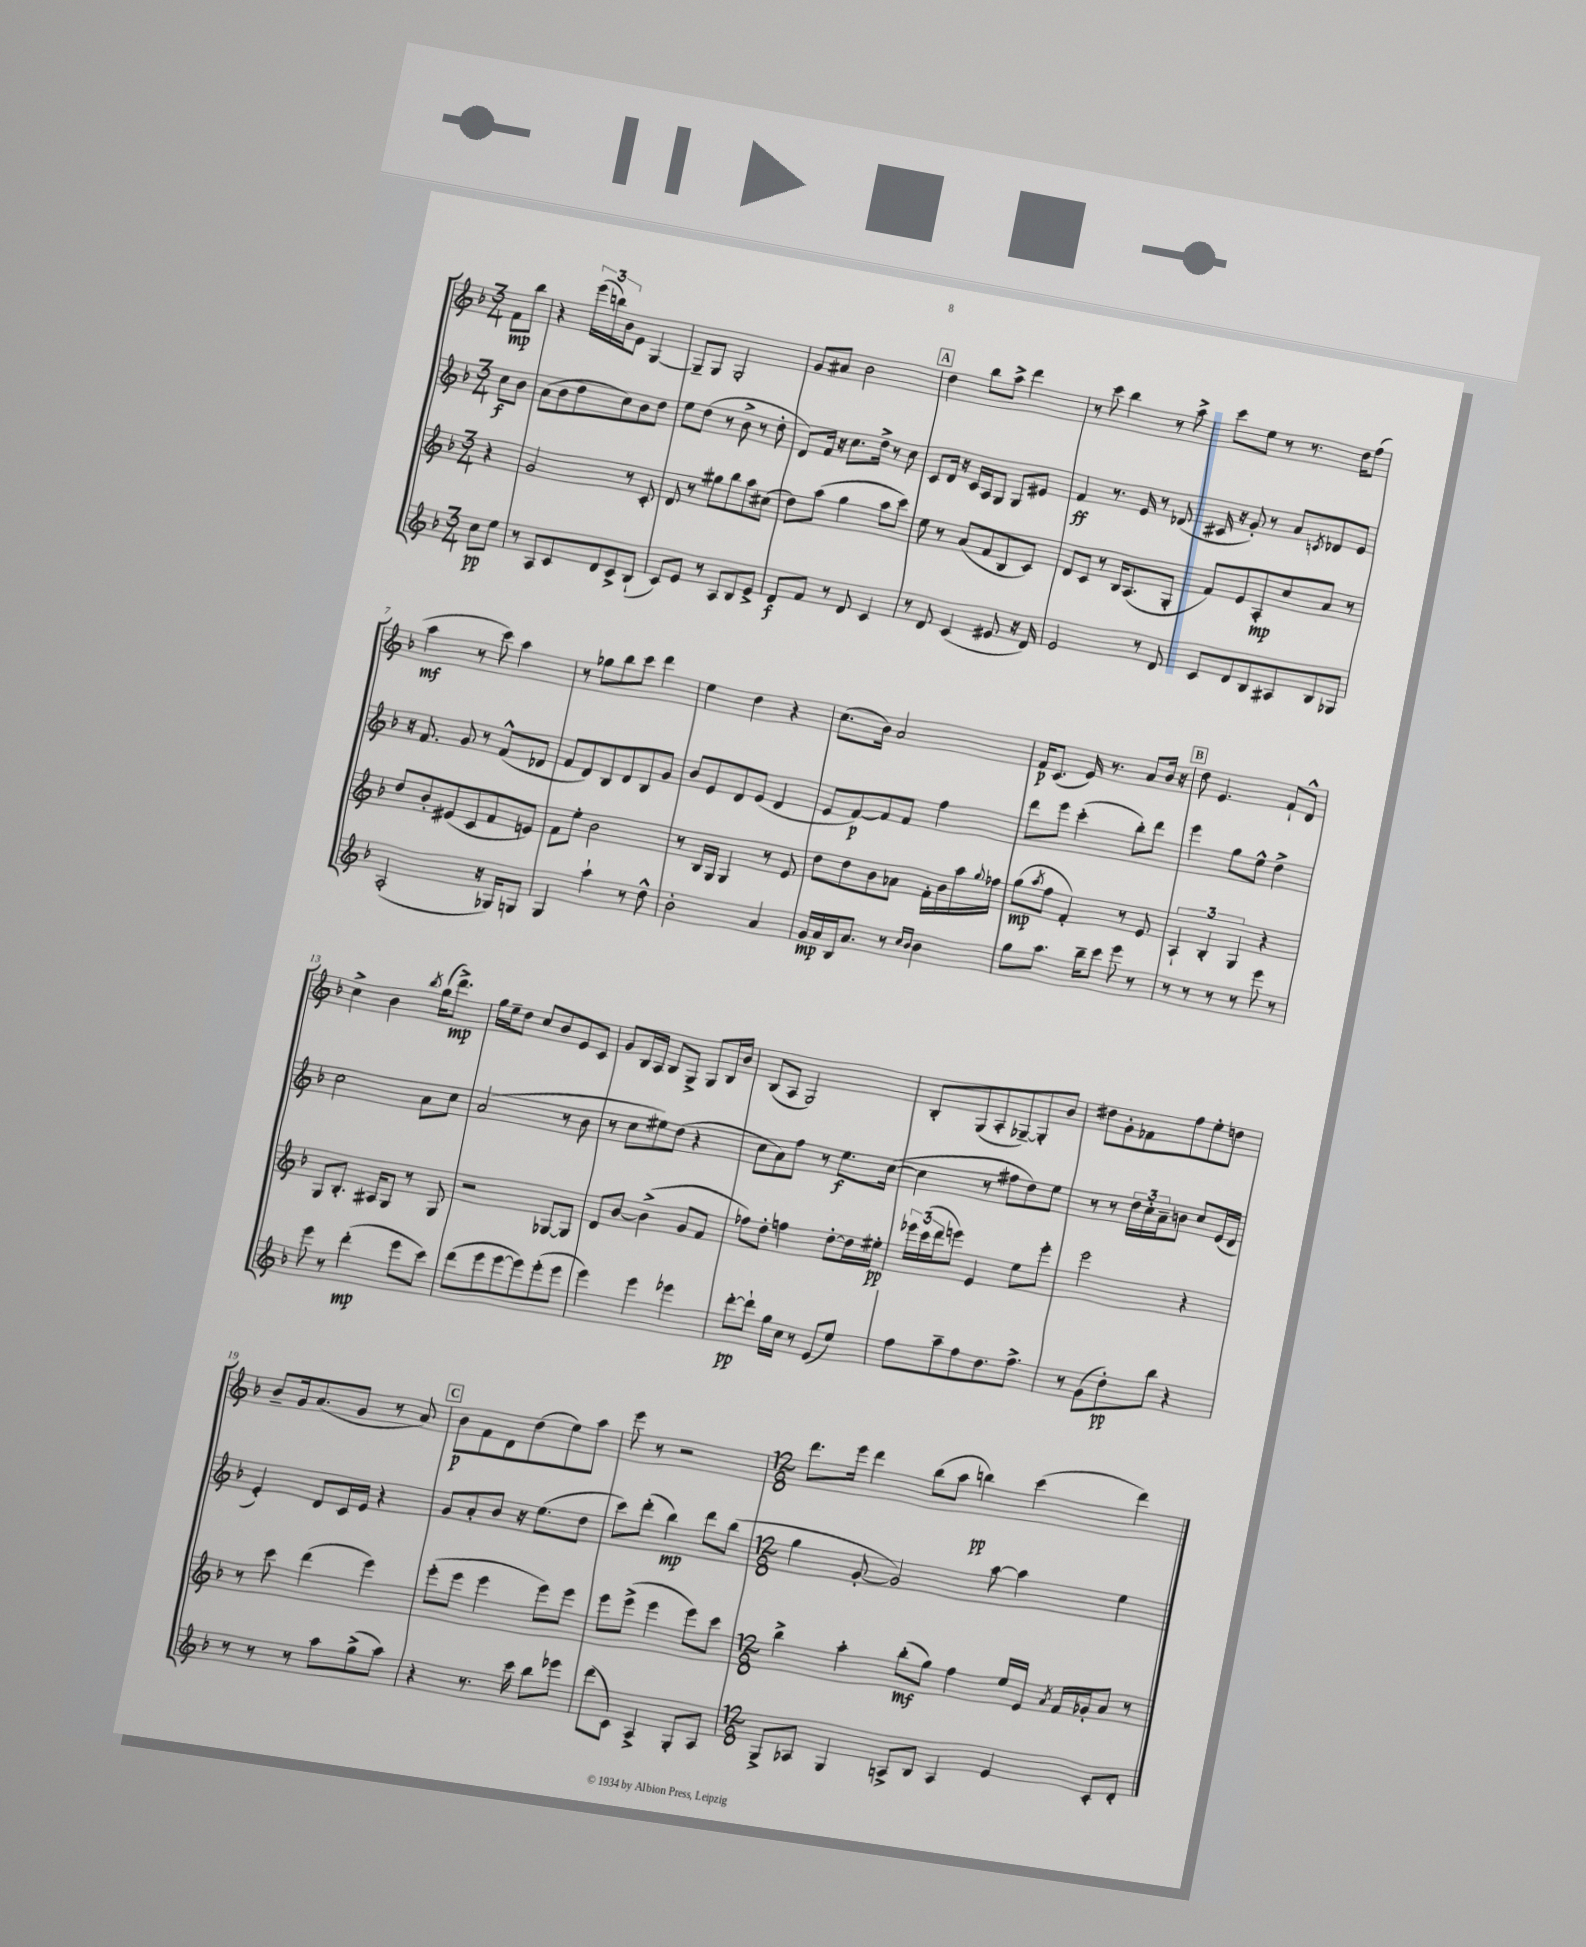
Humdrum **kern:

**kern	**kern	**kern	**kern
*staff4	*staff3	*staff2	*staff1
*clefG2	*clefG2	*clefG2	*clefG2
*k[b-]	*k[b-]	*k[b-]	*k[b-]
*M3/4	*M3/4	*M3/4	*M3/4
8cc	4r	8cc	8f
8ee	.	8b-	8bb-
=	=	=	=
8r	2g	(8a	4r
8A	.	8b-	.
8c	.	8dd	(24eee
.	.	.	24bb)
.	.	.	24b-
8d	.	8cc)	8e
8c^	8r	8b-	[4G
(8B-`	8c'	8dd	.
=	=	=	=
8c)	8d	8ee	8G~]
8e	8r	(8dd	8G
8r	8gg#	8r	2G'
8A	8bb-	8b-^	.
8B-	8aa	8r	.
8e^	(8cc#	8dd'	.
=	=	=	=
8d	8dd)	8d)	8g
8f	(8aa	16f	8a#
.	.	16r	.
8r	4gg	8.cc	2b-
8d	.	.	.
.	.	16dd^	.
4c	8aa	8r	.
.	8ccc)	8cc	.
=	=	=	=
8r	8ee	8c	4dd
8d	8r	16d	.
.	.	16r	.
(4c	(8a	16c	8bb-
.	.	16A	.
.	8f	8G	8aa^
8e#	8B-	8G	4ddd
16r	8c)	8e#	.
16d)	.	.	.
=	=	=	=
2e	8d	4f	8r
.	8c	.	8ccc
.	8r	8.r	4bb-
.	16B-	.	.
.	(8.A	16e	.
8r	.	8r	8r
8d	8G'	(8d-	8aa^
=	=	=	=
8c	8f)	16c#	8ccc
.	.	16r	.
8d	8e	8g')	8ee
8B-	8A'	8r	8r
8A#	8cc	8a	8.r
.	.	8qc	.
8B-	8a	8d-	.
.	.	.	16dd
8G-	8r	8e	(8ff
=	=	=	=
(2A'	8dd	16r	4aa
.	.	8.f	.
.	8b-'	.	.
.	(8e#	8g	8r
.	8c	8r	8ccc)
16r	8f	(8f^^	4aa
16G-)	.	.	.
8G	8e)	8d-	.
=	=	=	=
4G	8f	8f	8r
.	8ee'	8d)	8gg-
4aa`	2b-	8B-	8bb-
.	.	8d	8ccc
8r	.	8B-	4ddd
8dd^^	.	8g	.
=	=	=	=
2b-'	8r	8b-	4ee
.	16B-	8e	.
.	16G	.	.
.	4G	8d	4dd
.	.	(8e	.
4a	8r	4d	4r
.	8e	.	.
=	=	=	=
16g	8dd	8e	(8.cc
16a	.	.	.
16B-	8dd	[8f)	.
8.a	.	.	16b-)
.	8b-	8f]	2a
8r	8a-	8f	.
16qqcc	.	.	.
16qqb-	.	.	.
4b-	16f'	4ff	.
.	16b-	.	.
.	16aa	.	.
.	8qqgg	.	.
.	16ff-	.	.
=	=	=	=
8gg	(8gg	8ddd	16f
.	.	.	(8.c
.	8qaa	.	.
8.aa	8ff	8eee	.
.	4f')	(4ccc'	16e)
16bb-~	.	.	8.r
8ccc	.	.	.
8eee	8r	8bb-')	8a
8r	8e	8ddd	16b-
.	.	.	16r
=	=	=	=
8r	6A`	4eee	8dd
8r	.	.	4.e
.	6B-'	.	.
8r	.	8gg	.
.	6G	.	.
8r	.	8ee^^	.
8eee	4r	4dd^	8f`
8r	.	.	8d^^
=	=	=	=
8eee	8G	2cc	4cc^
8r	8.B-'	.	.
(4ddd'	.	.	4b-
.	16A#	.	.
.	8G	.	.
.	.	.	8qbb-
8eee	8r	8a	(16gg
.	.	.	8.ddd^)
8ccc)	8G	8cc	.
=	=	=	=
(8ddd	2r	(2a	16gg
.	.	.	16ee~
8eee	.	.	8dd
[8eee	.	.	8cc
8eee])	.	.	8b-
(8eee'	[8G-	8r	8e
8eee	8G-]	8b-	8c
=	=	=	=
4eee)	8d	8r	8g
.	[8b-	8cc	16B-
.	.	.	16A
4eee	(4b-^]	8ee#)	8B-
.	.	(8dd	8G^
4eee-	8g	4r	8G
.	8f	.	16B-
.	.	.	16b-
=	=	=	=
[8ddd'	8ff-)	8cc	(8B-
8ddd`]	8dd'	8a)	8A
16gg	4ff	8ff	2G)
16cc	.	.	.
8r	.	8r	.
(8e	[8dd'	8.ee	.
8ee)	16dd]	.	.
.	16ee#'	([16cc	.
=	=	=	=
8ff	24eee-	4cc]	8B-'
.	(24ccc	.	.
.	24ddd	.	.
8aa~	8eee)	.	(8G
8ff	4e	8r	8A'
8.dd	.	8ff#	[8G-~)
.	8ee	8dd)	8G-']
8.ff^	.	.	.
.	8eee'	8ee	8b-
=	=	=	=
8r	2eee	8r	8dd#
(8g	.	8r	8g'
8dd')	.	24dd	8f-
.	.	24cc'	.
.	.	24a~	.
8bb-	.	8b	8ff
4r	4r	8cc	8ee'
.	.	(16e	8dd
.	.	16d	.
=	=	=	=
8r	8r	4e')	8b-~
8r	8ccc	.	16g
.	.	.	(8.a
8r	(4ddd	8d	.
8aa	.	16c	8g
.	.	16e	.
(8gg^	4eee)	4r	8r
8aa)	.	.	8a)
=	=	=	=
4r	(8eee'	8g	8b-
.	8eee	8a'	8f
8.r	4eee	8b-	8d
.	.	16r	(8dd
16ccc	.	(8.ee	.
8bb-	8eee)	.	8ee)
8eee-	8eee	8dd	8aa
=	=	=	=
(8ddd	8eee	8ccc)	8eee
8c)	(8eee^	(8ddd'	8r
4A^	4eee	4bb-)	2r
8G'	8eee)	8ddd	.
8A	8ccc	(8bb-	.
=	=	=	=
*M12/8	*M12/8	*M12/8	*M12/8
8G^	4bb-^	4gg	8.ddd
8A-	.	.	.
.	.	.	16eee
4G	4aa'	[8g'	4ddd
.	.	2g])	.
8A^	(8bb-'	.	(8bb-
8B-	8gg)	.	8aa
4A	4ff	.	4bb)
.	.	[8aa	.
4e	16ee	4aa]	(4ccc
.	16e	.	.
.	8qa	.	.
.	16f	.	.
.	16g-'	.	.
8c'	8a	4ee	4ddd)
8d'	8r	.	.
==	==	==	==
*-	*-	*-	*-
